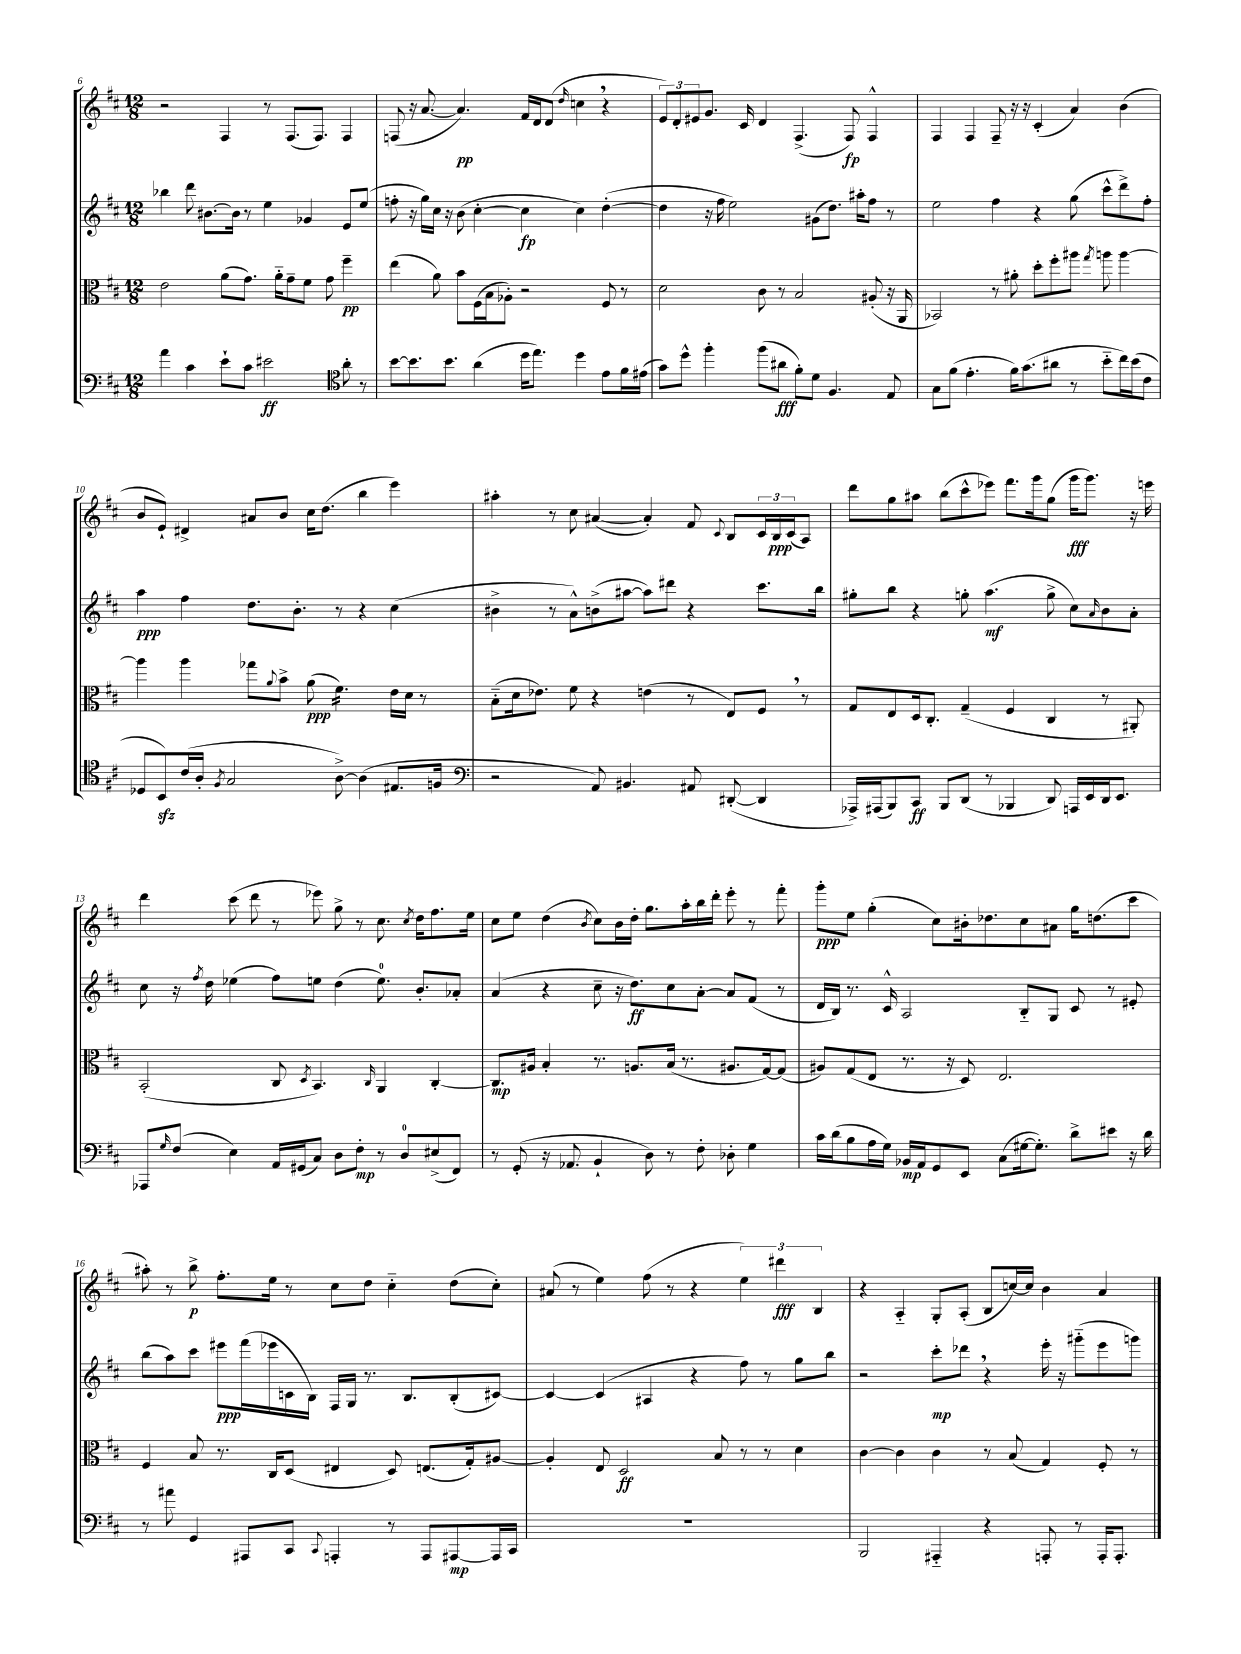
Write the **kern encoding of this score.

**kern	**kern	**kern	**kern
*staff4	*staff3	*staff2	*staff1
*clefF4	*clefC3	*clefG2	*clefG2
*k[f#c#]	*k[f#c#]	*k[f#c#]	*k[f#c#]
*M12/8	*M12/8	*M12/8	*M12/8
4a	2e	4bb-	2r
4c#	.	8ddd	.
.	.	[8.b#	.
8e`	(8a	.	4F#
.	.	16b#]	.
8c#	8.g)	8r	.
2e#	.	4ee	8r
.	16a'~	.	.
.	8g~	.	(8.F#
.	8f#	4g-	.
.	.	.	8.F#)
.	8g	.	.
*clefC4	*	*	*
8a'	4ff#~	8e	4F#
8r	.	(8ee	.
=	=	=	=
[8b	(4ee	8ff'	(8F
8.b]	.	16r	16r
.	.	16gg)	[8.a
.	8a)	16cc#	.
8.b	.	16r	.
.	8b	(8b	4.a])
(4a	(16F#	[4cc#'	.
.	16B	.	.
.	8A-')	.	.
16dd	2r	4cc#]	16f#
8.ee)	.	.	16d
.	.	.	(8d
.	.	.	16qqdd
4dd	.	4cc#)	4cc
8e	8F#	([4dd'	4r
16f#	8r	.	.
(16e#	.	.	.
=	=	=	=
8g)	2d	4dd]	12e)
.	.	.	12d'
8dd^^	.	.	.
.	.	.	12e#
4ff#'	.	16r	8.g
.	.	16ff#	.
.	.	2ee)	.
.	.	.	16c#
(8ff#	8c#	.	4d
8a#	8r	.	.
8f#')	2B	.	(4.F#^
8d	.	(8g#	.
4.F#	.	8.dd)	.
.	.	.	8F#)
.	.	16aa#'	.
.	(8A#'	8ff#	4F#^^
8E	16r	8r	.
.	16AA	.	.
=	=	=	=
8G	2BB-)	2ee	4F#
(8f#	.	.	.
4.e'	.	.	4F#
.	8r	4ff#	8F#~
16f#)	8a#'	.	16r
(8.g	.	.	16r
.	8dd'	4r	(4c#'
8a#	8ff#'	.	.
8r	8aa#	(8gg	4a)
.	8qgg	.	.
8b'~	8aa	8ccc#^^	.
16cc#)	[4aa	8ddd^)	(4b
(16b	.	.	.
8c#	.	8ff#'	.
=	=	=	=
8D-	4aa]	4aa	8b
8BB)	.	.	8e`)
(16c#	4aa	4ff#	4d#^
16A'	.	.	.
8qF#	.	.	.
2G	.	.	.
.	8gg-	8.dd	8a#
.	8qqa	.	.
.	8b^	.	8b
.	.	8.b'	.
.	(8a	.	16cc#
.	.	.	(8.dd
[8A^)	4.f#)	8r	.
(4A]	.	4r	4bb
8.E#	16e	(4cc#	4eee)
.	16d	.	.
.	8r	.	.
16F	.	.	.
=	=	=	=
*clefF4	*	*	*
2r	(8B'~	4b#^	4aa#'
.	16d	.	.
.	8.e-)	.	.
.	.	8r	8r
.	8f#	8a^^)	8cc#
8AA)	4r	(8b^	([4a#
4.BB#	.	[8aa#	.
.	(4e	8aa#])	4a#'])
.	.	8ddd#	.
8AA#	8r	4r	8f#
.	.	.	8qqc#
([8DD#'	8E)	.	8B
4DD#]	8F#	8.ccc#	24c#
.	.	.	24B
.	.	.	(24c#
.	8r	.	8A)
.	.	16bb	.
=	=	=	=
16AAA-^)	8G	8gg#'	8ddd
(16AAA#	.	.	.
8BBB)	8E	8bb	8gg
8CC#	16D	4r	8aa#
.	8.C#'	.	.
8BBB	.	.	(8bb
(8DD	(4G~	8gg'	8ccc#^^
8r	.	(4.aa	8eee-)
4BBB-	4F#	.	8.fff#
.	.	.	16ggg
8DD)	4C#	8gg^	(8gg
16AAA	.	8cc#)	16ggg
16EE	.	.	8.ggg)
.	.	16qqa	.
16DD	8r	8b	.
8.EE	.	.	.
.	8AA#')	8a'	16r
.	.	.	16eee
=	=	=	=
8AAA-	(2BB'	8cc#	4ddd
16qqG	.	.	.
(8F#	.	16r	.
.	.	8qff#	.
.	.	16dd	.
4E)	.	(4ee-	(8ccc#
.	.	.	8ddd
16AA	8C#	8ff#)	8r
(16GG#	.	.	.
.	8qD	.	.
8C#)	4.BB)	8ee	8eee-)
8D	.	(4dd	8gg^
8F#'	.	.	8r
.	16qqC#	.	.
8r	4AA	8.ee)	8.cc#
8D	.	.	.
.	.	.	8qcc#
.	.	8.b'	16dd
(8E#^	[4C#'	.	8.ff#
8FF#)	.	8a-'	.
.	.	.	16ee
=	=	=	=
8r	8.C#]	(4a	8cc#
(8GG'	.	.	8ee
.	16A#	.	.
16r	4B'	4r	(4dd
8.AA-	.	.	.
.	.	.	8qb
4BB`	8.r	8cc#~	8cc#)
.	.	16r	16b
.	8.A	8.dd)	16dd'
8D)	.	.	8.gg
8r	(16B	8cc#	.
.	8.r	.	16aa'
8F#'	.	[8a'	16bb
.	.	.	16ddd'
8D-'	8.A#	8a]	8eee'
4G	.	(8f#	8r
.	[16G)	.	.
.	(8G]	8r	8fff#'
=	=	=	=
16c#	8A#)	16d	8ggg'
(16d	.	16B)	.
8B	(8G	8.r	8ee
16A	8E	.	(4gg'
16G)	.	16c#^^	.
16BB-	8.r	2A	.
16AA	.	.	.
8GG	.	.	8cc#)
.	16r	.	.
8EE	8D)	.	16b#'
.	.	.	8.dd-
(8C#	2.E	.	.
[16G#	.	8B'~	8cc#
8.G#'])	.	.	.
.	.	8G	8a#
8d^	.	8c#	16gg
.	.	.	(8.dd
8e#	.	8r	.
16r	.	8e#'	8ccc#
16d	.	.	.
=	=	=	=
8r	4F#	(8bb	8aa#')
8a#	.	8aa)	8r
4GG	8B	8ccc#	8bb^
.	8.r	8eee#	8.ff#'
8AAA#	.	(16fff#	.
.	16C#	16eee-	16ee
8CC#	(8D	16c	8r
.	.	16B)	.
8qqCC#	.	.	.
4AAA'	4E#	16F#	8cc#
.	.	16G	.
.	.	8.r	8dd
8r	8D)	.	4cc#'~
.	.	8.B	.
8AAA	(8.E	.	.
[8AAA#	.	(8B'	(8dd
.	16G')	.	.
16AAA#]	[8A#	[8c#)	8cc#')
16CC#	.	.	.
=	=	=	=
1.r	4A#']	4c#_	(8a#
.	.	.	8r
.	8E	(4c#]	4ee)
.	2D	.	.
.	.	4A#	(8ff#
.	.	.	8r
.	.	4r	4r
.	8B	.	.
.	8r	8ff#)	6ee)
.	8r	8r	.
.	.	.	6ddd#
.	4d	8gg	.
.	.	.	6B
.	.	8bb	.
=	=	=	=
2BBB	[4c#	2r	4r
.	4c#]	.	4A'~
4AAA#'~	4c#	8ccc#'	8G'
.	.	8ddd-	(8A'
4r	8r	4r	8B
.	(8B	.	[16cc)
.	.	.	16cc]
8AAA'	4G)	16eee'	4b
.	.	16r	.
8r	.	(8ggg#'~	.
16AAA'	8F#'	8eee	4a
8.AAA'	.	.	.
.	8r	8ggg)	.
==	==	==	==
*-	*-	*-	*-
